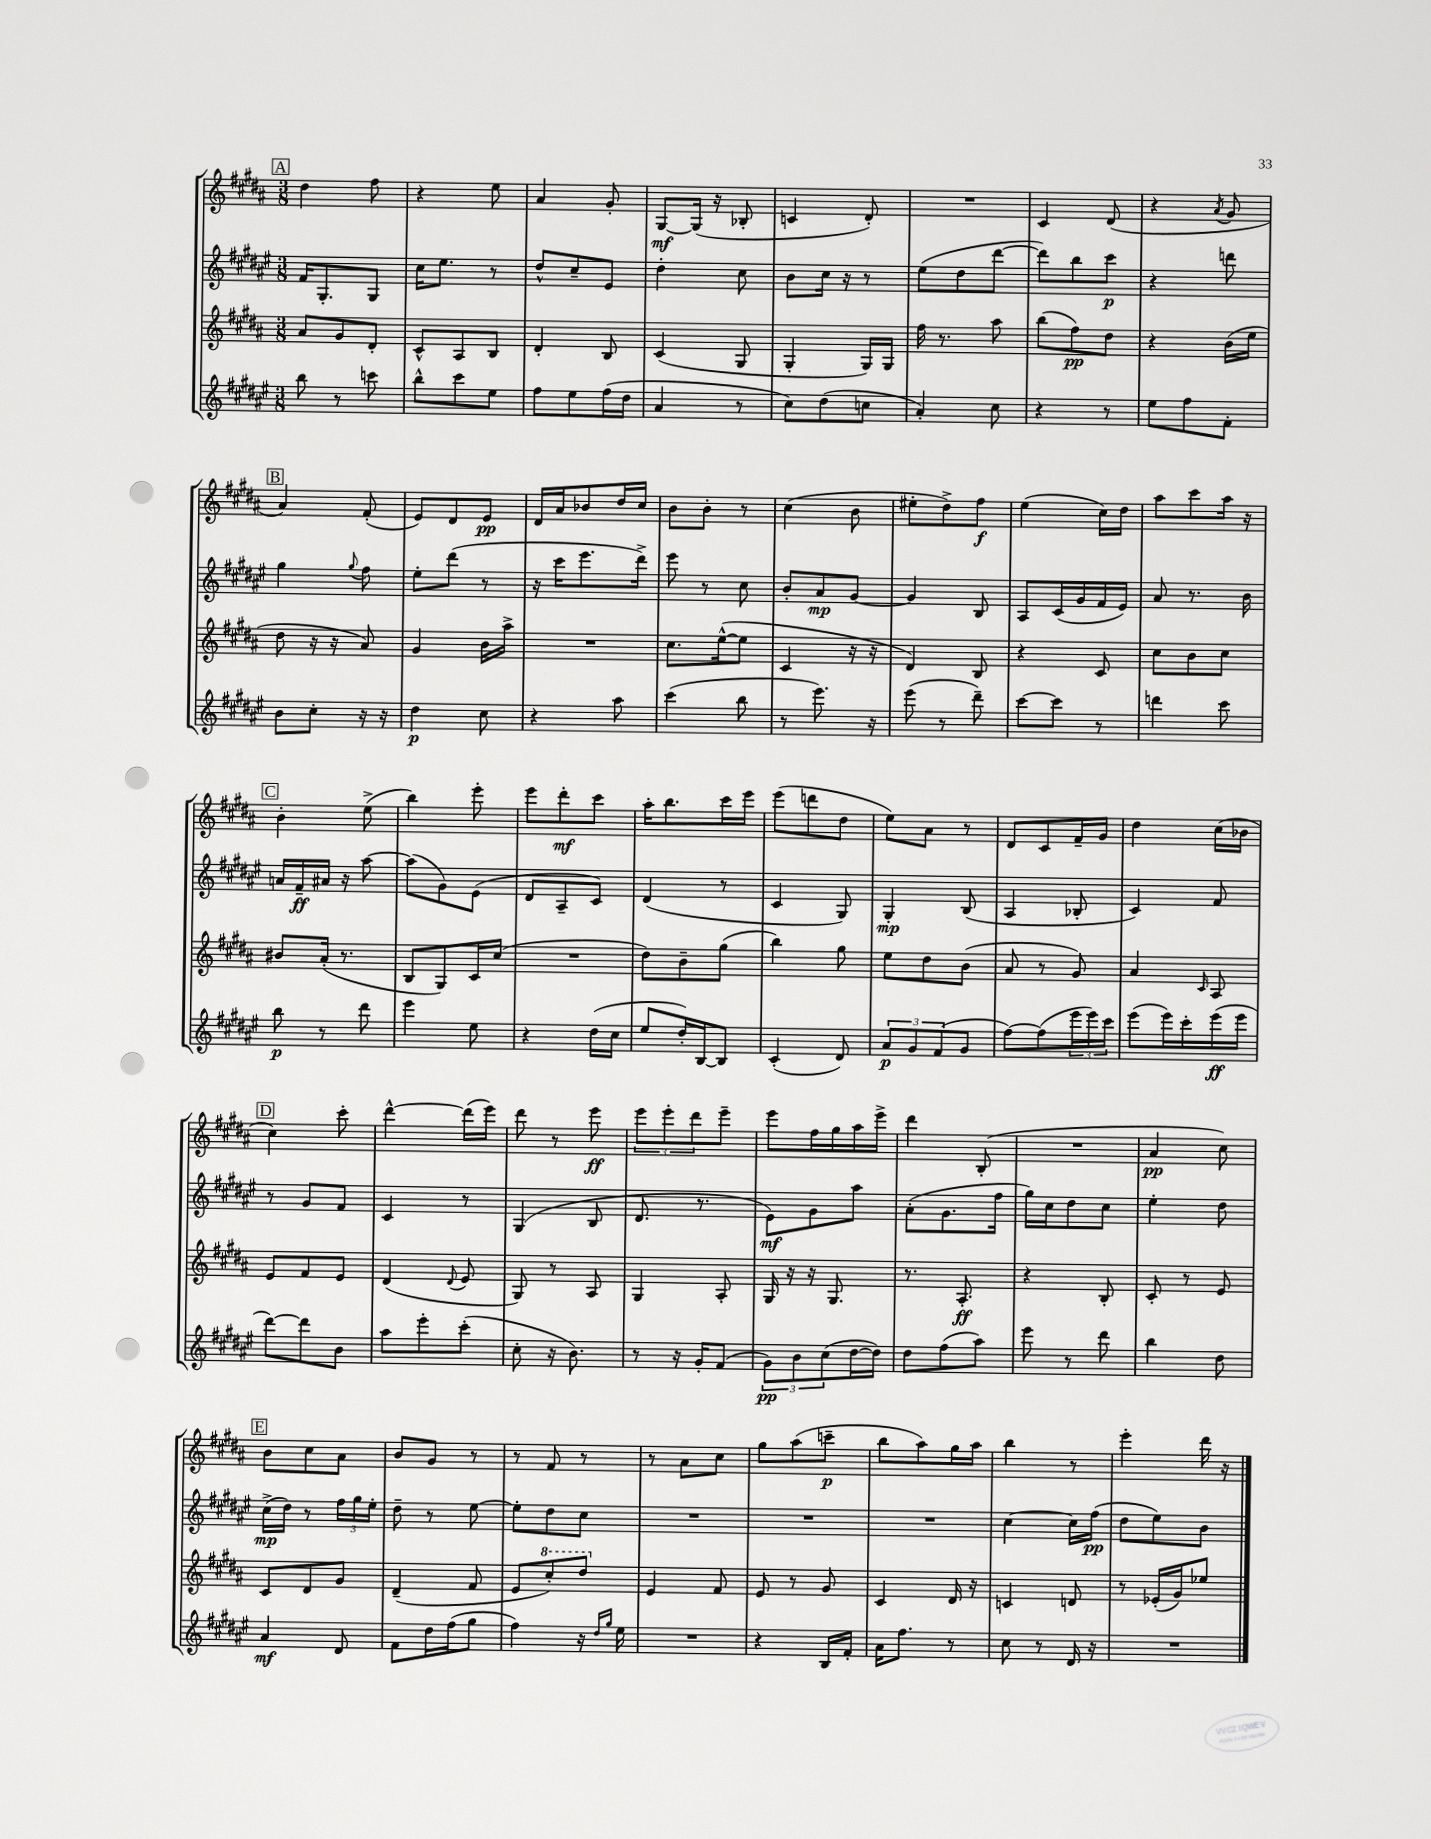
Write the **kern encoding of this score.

**kern	**kern	**kern	**kern
*staff4	*staff3	*staff2	*staff1
*clefG2	*clefG2	*clefG2	*clefG2
*k[f#c#g#d#a#e#]	*k[f#c#g#d#a#]	*k[f#c#g#d#a#e#]	*k[f#c#g#d#a#]
*M3/8	*M3/8	*M3/8	*M3/8
8bb	8a#	16f#	4dd#
.	.	8.G#'	.
8r	8g#	.	.
8ccc	8d#'	8G#	8ff#
=	=	=	=
8bb^^	8c#^^	16cc#	4r
.	.	8.ee#	.
8ccc#	8A#	.	.
8ee#	8B	8r	8ee
=	=	=	=
8ff#	4d#'	8dd#^^	4a#
8ee#	.	8cc#~	.
(16ff#	8B	8e#	8g#'
16dd#	.	.	.
=	=	=	=
4a#	(4c#	4dd#'	[8G#
.	.	.	(16G#]
.	.	.	16r
8r	8G#	8cc#	8B-'
=	=	=	=
8cc#)	4G#'	8b	4c
(8dd#	.	16cc#	.
.	.	16r	.
8cc	16G#)	8r	8d#')
.	16G#	.	.
=	=	=	=
4a#')	16ff#	(8ee#	4.r
.	8.r	.	.
.	.	8dd#	.
8cc#	8aa#	[8ddd#	.
=	=	=	=
4r	(8bb	8ddd#])	4c#
.	8ff#)	8bb	.
8r	8dd#	8ccc#	(8d#
=	=	=	=
8ee#	4r	4r	4r
8ff#	.	.	.
.	.	.	8qa#
8f#'	(16b	8ddd	8g#
.	16ee	.	.
=	=	=	=
8b	8dd#	4gg#	4a#)
8cc#'	16r	.	.
.	16r	.	.
.	.	8qqgg#	.
16r	8a#)	8ff#	(8f#'
16r	.	.	.
=	=	=	=
4dd#	4g#	8ee#'	8e)
.	.	(8ddd#	8d#
8cc#	16b	8r	8e
.	16aa#^	.	.
=	=	=	=
4r	4.r	16r	16d#
.	.	16ccc#	16a#
.	.	8.eee#	8b-
8aa#	.	.	16dd#
.	.	16ddd#^)	16cc#
=	=	=	=
(4ccc#	8.cc#	8eee#	8b
.	.	8r	8b'
.	([16ee^^	.	.
8bb	8ee]	8cc#	8r
=	=	=	=
8r	4c#	8b'	(4cc#
8.eee#)	.	8a#	.
.	16r	[8g#	8b
16r	16r	.	.
=	=	=	=
(8eee#	4d#)	4g#]	8ee#'
8r	.	.	8dd#^)
8ddd#~)	8B	8B	8ff#
=	=	=	=
[8ccc#	4r	8A#	(4ee
8ccc#]	.	(16c#	.
.	.	16g#	.
8r	8c#	16f#	16cc#)
.	.	16e#)	16dd#
=	=	=	=
4ddd	8cc#	8a#	8aa#
.	8b	8.r	8ccc#
8ccc#	8cc#	.	16aa#
.	.	16b	16r
=	=	=	=
8bb	8b#	16a	4b'
.	.	16f#~	.
8r	(16a#'	16a#	.
.	8.r	16r	.
8ddd#	.	[8aa#	(8ee^
=	=	=	=
4eee#	8B	(8aa#]	4bb)
.	8G#)	8g#)	.
8ee#	16c#	(8e#	8eee'
.	(16cc#	.	.
=	=	=	=
4r	4.r	8d#	8eee
.	.	8A#~	8ddd#'
(16dd#	.	8c#)	8ccc#
16cc#	.	.	.
=	=	=	=
8ee#	8dd#)	(4d#	16aa#'
.	.	.	8.bb
16dd#')	8b~	.	.
[16B	.	.	.
8B]	(8gg#	8r	16ccc#
.	.	.	16eee
=	=	=	=
(4c#'	4bb)	4c#	(8eee
.	.	.	8ddd
8d#)	8gg#	8G#)	8dd#
=	=	=	=
12a#	8ee	4G#'	8ee)
12g#	.	.	.
.	8dd#	.	8a#
(12f#	.	.	.
8g#	(8b	(8B	8r
=	=	=	=
[8ff#)	8a#	4A#	8d#
(8ff#]	8r	.	8c#
24eee#	8g#)	8B-'	16f#~
24eee#)	.	.	.
.	.	.	16g#
24ccc#	.	.	.
=	=	=	=
(8eee#	4a#	4c#)	4dd#
16eee#)	.	.	.
16ccc#'	.	.	.
.	16qqc#	.	.
(16eee#	8A#	8f#	(16cc#
16eee#	.	.	16b-
=	=	=	=
[8ddd#)	8e	8r	4cc#)
8ddd#]	8f#	8g#	.
8b	8e	8f#	8ccc#'
=	=	=	=
8aa#	(4d#	4c#	[4ddd#^^
8eee#'	.	.	.
.	8qqd#	.	.
(8ccc#'	8e	8r	(16ddd#]
.	.	.	16eee)
=	=	=	=
8cc#'	8G#)	(4G#	8ddd#
16r	8r	.	8r
8.b)	.	.	.
.	8A#	8B	8eee
=	=	=	=
8r	4G#	8.d#	12eee
.	.	.	12eee'
16r	.	.	.
.	.	.	12ddd#
16g#'	.	8.r	.
(8f#	8A#'	.	8eee~
=	=	=	=
12g#)	16G#	8e#)	8eee
.	16r	.	.
12b	.	.	.
.	16r	8g#	16ff#
(12cc#	.	.	.
.	8.G#	.	16gg#
[16dd#	.	8aa#	16aa#
16dd#])	.	.	16eee^
=	=	=	=
8dd#	8.r	(8a#'	4ddd#
(8ff#	.	8.g#	.
.	8.A#'	.	.
8aa#)	.	.	(8B'
.	.	16ff#	.
=	=	=	=
8eee#	4r	16gg#)	4.r
.	.	16cc#	.
8r	.	8dd#	.
8ddd#	8B'	8cc#	.
=	=	=	=
4bb	8c#'	4ee#'	4a#
.	8r	.	.
8dd#	8e	8dd#	8cc#)
=	=	=	=
4a#	8c#	(16cc#^	8b
.	.	16dd#)	.
.	8d#	8r	8cc#
8d#	8g#	24ff#	8a#
.	.	24gg#	.
.	.	24ee#'	.
=	=	=	=
8f#	(4d#~	8dd#~	8b
16dd#	.	8r	8g#
(16ff#	.	.	.
8gg#	8f#	[8ee#	8r
=	=	=	=
4ff#)	8e	8ee#']	8r
.	8ccc#')	8dd#	8f#
16r	8ddd#	8cc#	8r
16qqdd#	.	.	.
16qqgg#	.	.	.
16ee#	.	.	.
=	=	=	=
4.r	4e	4.r	8r
.	.	.	8a#
.	8f#	.	8cc#
=	=	=	=
4r	8e	4.r	8gg#
.	8r	.	(8aa#
16B	8g#	.	8ccc~
16f#'	.	.	.
=	=	=	=
16a#	4c#	4.r	8bb
8.ff#	.	.	.
.	.	.	8aa#)
8r	16d#	.	16gg#
.	16r	.	16aa#
=	=	=	=
8cc#	4c	[4cc#	4bb
8r	.	.	.
16d#	8d	16cc#]	8r
16r	.	(16ff#	.
=	=	=	=
4.r	8r	8dd#	4eee'
.	(16e-'	8ee#)	.
.	16g#)	.	.
.	8ee-	8b	16ddd#
.	.	.	16r
==	==	==	==
*-	*-	*-	*-
